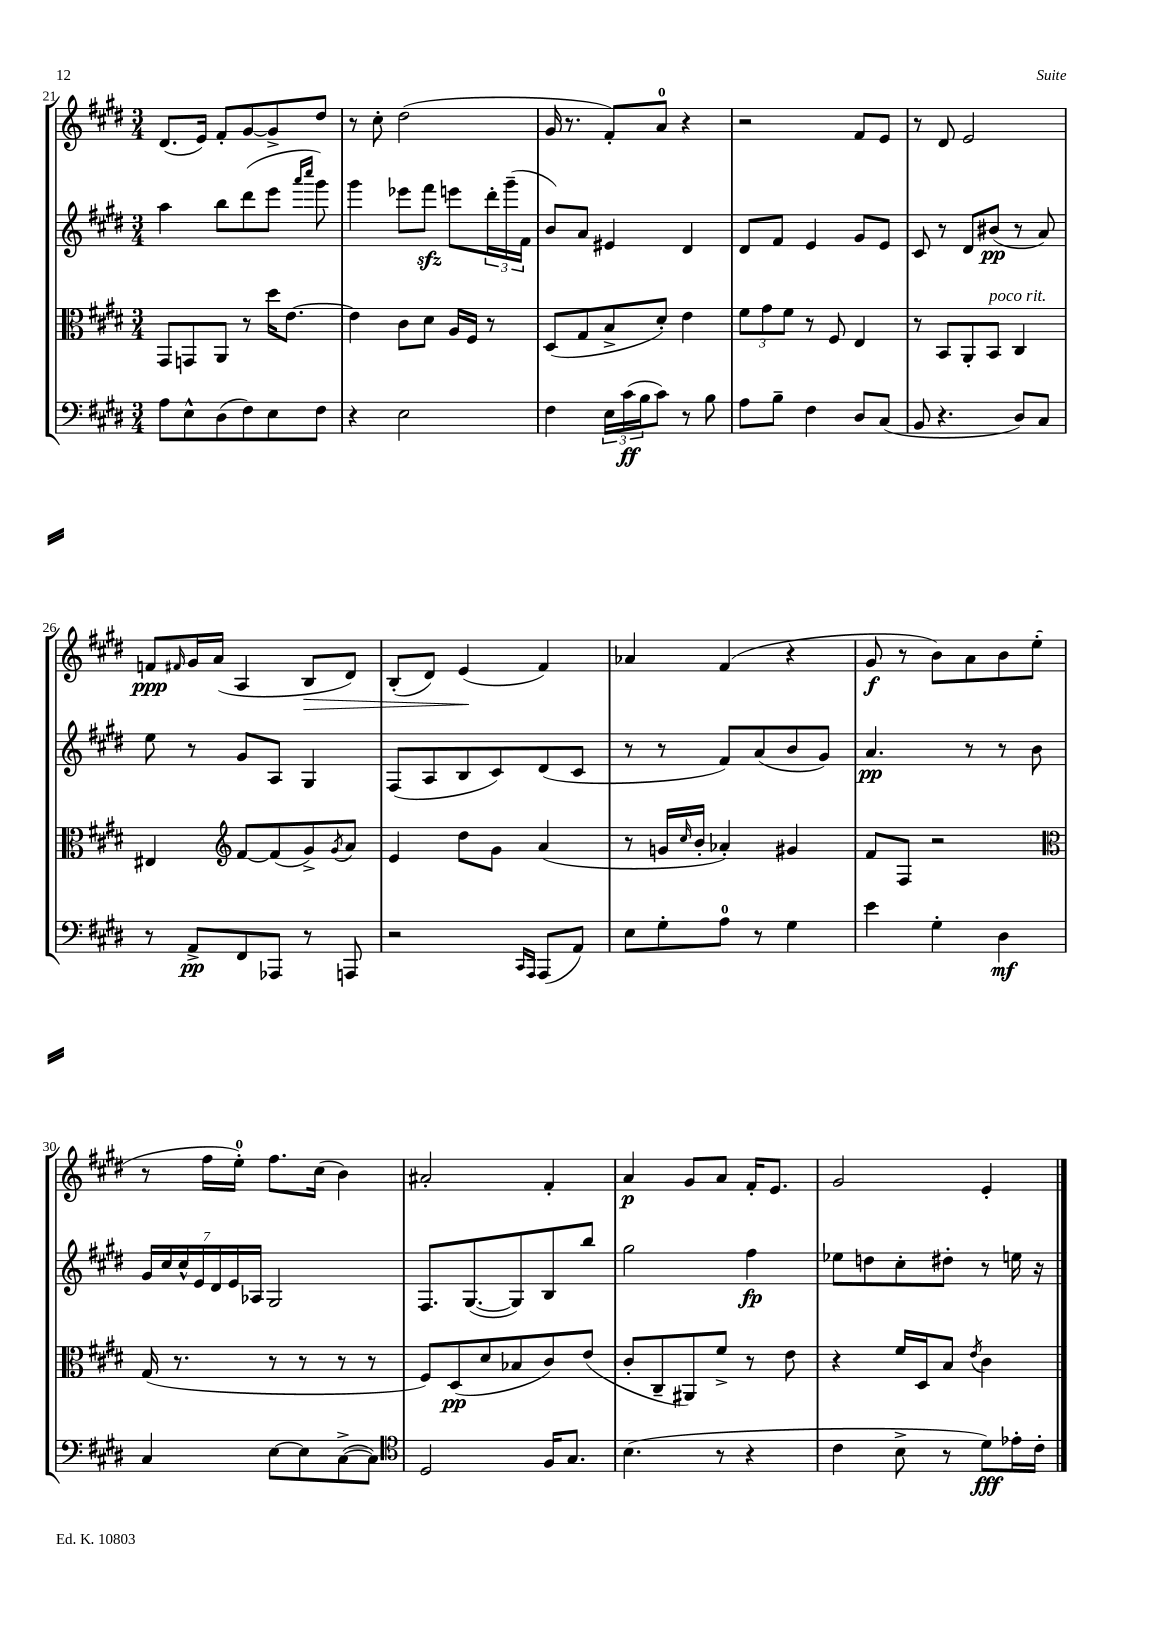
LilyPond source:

<<
\new StaffGroup <<
\new Staff = "s0" {
    \clef treble \key e \major \numericTimeSignature \time 3/4
    dis'8.( e'16) fis'8-. gis'8~ gis'8-> dis''8 |
    r8 cis''8-. dis''2( |
    gis'16 r8. fis'8-.) a'8-0 r4 |
    r2 fis'8 e'8 |
    r8 dis'8 e'2 |
    f'8\ppp \grace { fis'16 } gis'16 a'16( a4 b8\> dis'8) |
    b8-.( dis'8) e'4\!( fis'4) |
    aes'4 fis'4( r4 |
    gis'8\f r8 b'8) a'8 b'8 e''8-.( |
    r8 fis''16 e''16-0-.) fis''8. cis''16( b'4) |
    ais'2-. fis'4-. |
    a'4\p gis'8 a'8 fis'16-. e'8. |
    gis'2 e'4-. \bar "|." |
}
\new Staff = "s1" {
    \clef treble \key e \major \numericTimeSignature \time 3/4
    a''4 b''8 dis'''8( e'''8 \grace { a'''16 cis''''16 } gis'''8) |
    gis'''4 ees'''8 fis'''8\sfz e'''8 \tuplet 3/2 { dis'''16-. gis'''16--( fis'16 } |
    b'8) a'8 eis'4 dis'4 |
    dis'8 fis'8 e'4 gis'8 e'8 |
    cis'8 r8 dis'8 bis'8\pp( r8 a'8) |
    e''8 r8 gis'8 a8 gis4 |
    fis8( a8 b8 cis'8) dis'8( cis'8 |
    r8 r8 fis'8) a'8( b'8 gis'8) |
    a'4.\pp r8 r8 b'8 |
    \tuplet 7/4 { gis'16 cis''16 cis''16-^ e'16 dis'16 e'16 aes16 } gis2 |
    fis8. gis8.~( gis8) b8 b''8 |
    gis''2 fis''4\fp |
    ees''8 d''8 cis''8-. dis''8-. r8 e''16 r16 \bar "|." |
}
\new Staff = "s2" {
    \clef alto \key e \major \numericTimeSignature \time 3/4
    gis,8 g,8 a,8 r8 dis''16 e'8.~ |
    e'4 cis'8 dis'8 a16 fis16 r8 |
    dis8( gis8 b8-> dis'8-.) e'4 |
    \tuplet 3/2 { fis'8 gis'8 fis'8 } r8 fis8 e4 |
    r8 b,8 a,8-. b,8^\markup { \italic "poco rit." } cis4 |
    eis4 \clef treble fis'8~ fis'8( gis'8->) \acciaccatura { gis'8 } a'8 |
    e'4 dis''8 gis'8 a'4( |
    r8 g'16 \grace { cis''16 } b'16-. aes'4-.) gis'4 |
    fis'8 fis8 r2 |
    \clef alto gis16( r8. r8 r8 r8 r8 |
    fis8) dis8\pp( dis'8 bes8 cis'8) e'8( |
    cis'8-. cis8-- ais,8) fis'8-> r8 e'8 |
    r4 fis'16 dis16 b8 \acciaccatura { e'8 } cis'4 \bar "|." |
}
\new Staff = "s3" {
    \clef bass \key e \major \numericTimeSignature \time 3/4
    a8 e8-^ dis8( fis8) e8 fis8 |
    r4 e2 |
    fis4 \tuplet 3/2 { e16 cis'16\ff( b16 } cis'8) r8 b8 |
    a8 b8-- fis4 dis8 cis8( |
    b,8 r4. dis8) cis8 |
    r8 a,8->\pp fis,8 aes,,8 r8 a,,8 |
    r2 \grace { cis,16 a,,16 } a,,8( a,8) |
    e8 gis8-. a8-0 r8 gis4 |
    e'4 gis4-. dis4\mf |
    cis4 e8~ e8 cis8~->( cis8) |
    \clef tenor dis2 fis16 gis8. |
    b4.( r8 r4 |
    cis'4 b8-> r8 dis'8\fff) ees'16-. cis'16-. \bar "|." |
}
>>
>>
\layout { \context { \Score currentBarNumber = #21 } }
